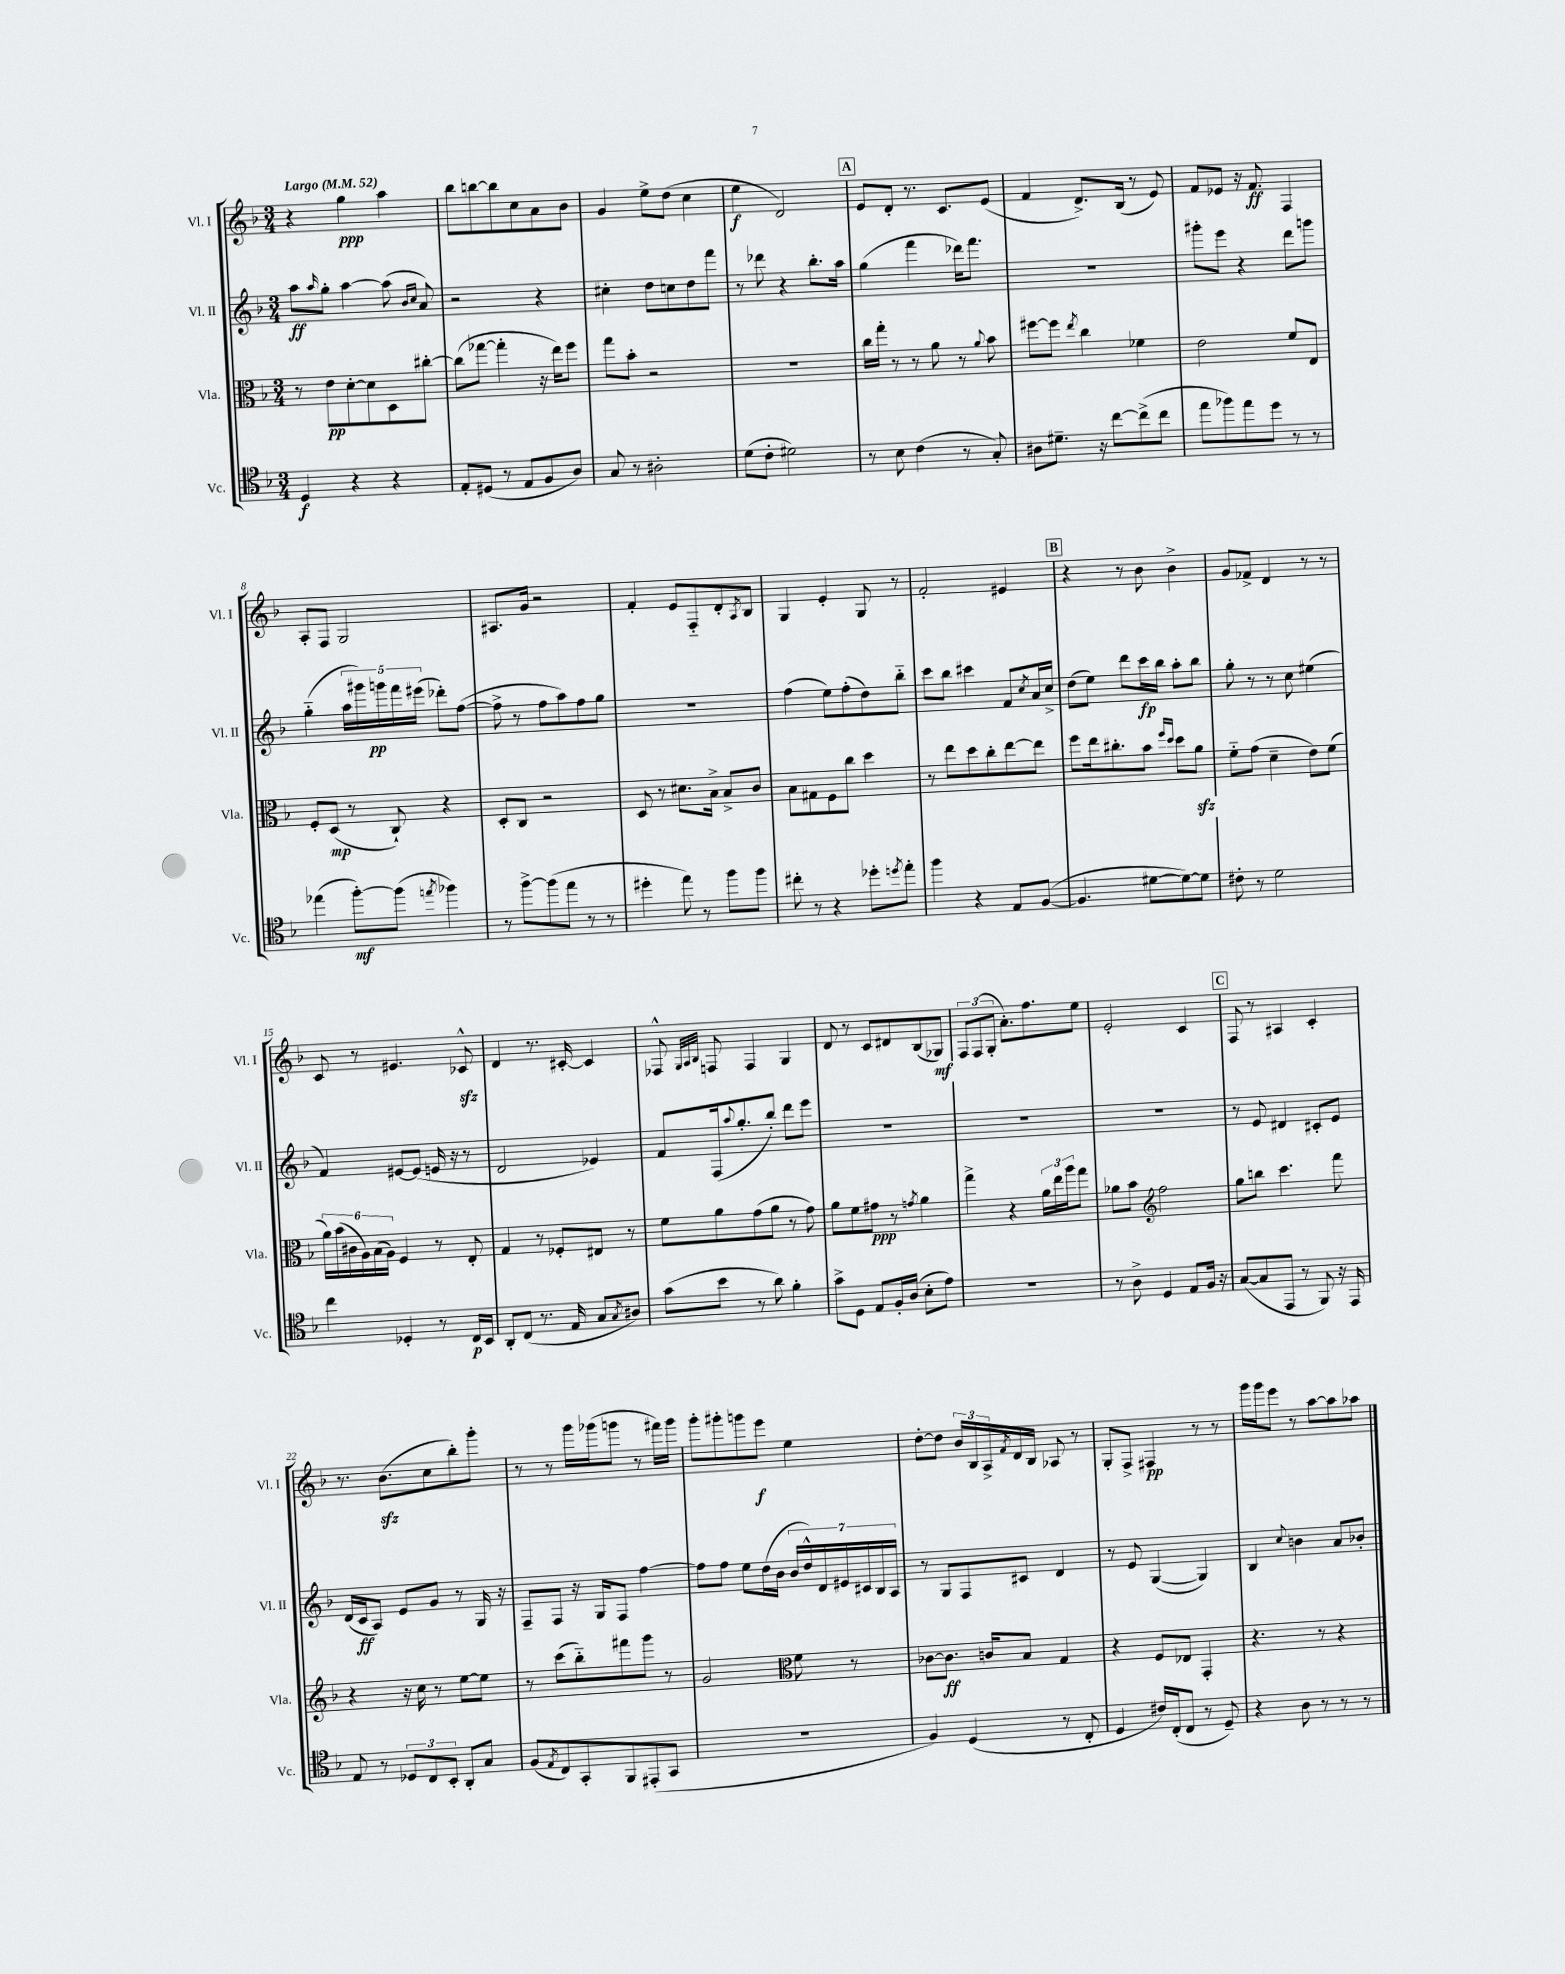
<<
\new StaffGroup <<
\new Staff = "s0" \with { instrumentName = "Vl. I" shortInstrumentName = "Vl. I" } {
    \clef treble \key f \major \numericTimeSignature \time 3/4 \tempo "Largo" 4 = 52
    r4 g''4\ppp a''4 |
    bes''8 b''8~ b''8 c''8 a'8 bes'8 |
    g'4 e''8-> d''8( c''4 |
    e''4\f d'2) |
    \mark \markup { \box "A" } e'8 d'8-. r8. c'8. e'8( |
    f'4 d'8.->) bes16( r8 e'8) |
    f'8 ees'8 r16 f'8.\ff f4 |
    a8-. f8 g2 |
    ais8. g'16 r2 |
    f'4-. e'8 f8-_ d'8-. \acciaccatura { a8 } bes8 |
    g4 e'4-. g8 r8 |
    f'2-. eis'4 |
    \mark \markup { \box "B" } r4 r8 bes'8 bes'4-> |
    g'8 fes'8-> d'4 r8 r8 |
    c'8 r8 eis'4. ces'8-^\sfz |
    d'4 r8. cis'16~-. cis'4 |
    fes8-^ \grace { g32 a32 bes32 } f8 f4 g4 |
    d'8 r8 c'8 dis'8 bes8( ges8\mf) |
    \tuplet 3/2 { f8 f8( g8-. } a'8.-.) f''8. e''8 |
    e'2-. c'4 |
    \mark \markup { \box "C" } f8 r8 ais4 c'4-. |
    r8. bes'8.\sfz( c''8 bes''8-.) g'''8-. |
    r8 r8 g'''16 ges'''16( g'''8 r8 fis'''16) g'''16 |
    g'''8-. gis'''8-. g'''8 e'''8\f e''4 |
    d''8~-. d''8 \tuplet 3/2 { bes'16 bes16 a16-> } \acciaccatura { f'8 } d'16 bes16 aes8 r8 |
    g8-. f8-> fis4\pp r8 r8 |
    g'''16 g'''16 e'''8 r8 a''8~ a''8 aes''8 \bar "|." |
}
\new Staff = "s1" \with { instrumentName = "Vl. II" shortInstrumentName = "Vl. II" } {
    \clef treble \key f \major \numericTimeSignature \time 3/4
    a''8\ff \grace { a''16 } g''8-. a''4~ a''8( \grace { bes'16 c''16 } a'8) |
    r2 r4 |
    cis''4-. d''8 c''8 d''8 f'''8 |
    r8 des'''8 r4 bes''8.-. a''16 |
    \mark \markup { \box "A" } g''4( f'''4 des'''16) f'''8. |
    R2. |
    gis'''8-. e'''8 r4 d'''8 g'''8 |
    g''4-_( \tuplet 5/4 { a''16 gis'''16) g'''16\pp f'''16 eis'''16( } des'''8-.) f''8~( |
    f''8-> r8 f''8 a''8) f''8 g''8 |
    R2. |
    f''4( e''8) f''8-.( d''8) bes''8-_ |
    c'''8 bes''8 cis'''4 f'8 \acciaccatura { c''8 } a'16 c''16-> |
    \mark \markup { \box "B" } d''8( e''8) d'''8 c'''16\fp bes''16 a''8-. bes''8 |
    g''8-. r8 r8 c''8 eis''4( |
    f'4) eis'8~ eis'8( e'16 r16 r8 |
    d'2 ees'4) |
    f'8 f16( \appoggiatura { a''8 } g''8.-. bes''8-.) d'''8 e'''8 |
    R2. |
    R2. |
    R2. |
    \mark \markup { \box "C" } r8 e'8 dis'4 cis'8-. e'8 |
    d'16( c'16\ff a8) e'8 g'8 r8 g16 r16 |
    f8-- f8 r16 g16 f8 f''4~ |
    f''8 f''8 e''8 d''16( bes'16 \tuplet 7/4 { bes'16 d''16-^) d'16 eis'16 cis'16 bes16 a16 } |
    r8 g8 f8 cis'8 d'4 |
    r8 e'8 g4~( g4) |
    bes4 \appoggiatura { c''8 } b'4 a'8 bes'8-. \bar "|." |
}
\new Staff = "s2" \with { instrumentName = "Vla." shortInstrumentName = "Vla." } {
    \clef alto \key f \major \numericTimeSignature \time 3/4
    r8 e'8\pp d'8~-. d'8 d8 cis''8~-. |
    cis''8( ges''8~ ges''4-. r16 e''16) f''8 |
    g''8 bes'8-. r2 |
    R2. |
    \mark \markup { \box "A" } c''16 g''16-. r8 r8 a'8 r8 \appoggiatura { a'8 } bes'8 |
    fis''8~ fis''8 \acciaccatura { e''8 } c''4 fes'4 |
    e'2 f'8 e8 |
    f8-. d8\mp( r8 c8-!) r4 |
    d8-. c8 r2 |
    d8 r8 dis'8. bes16-> bes8-> c'8 |
    bes8 gis8 f8 c''8 d''4 |
    r8 e''8 d''8 c''8-. e''8~ e''8 |
    \mark \markup { \box "B" } f''8 e''16 cis''8.-. bes'8 \grace { f''16 d''16 } d''8 a'8\sfz |
    f'8-_ g'8( d'4-- e'8) f'8( |
    \tuplet 6/4 { a'16) bes'16( cis'16 a16) bes16( a16) } f4 r8 e8-. |
    g4 r8 fes8-. eis8 r8 |
    f'8 a'8 g'8( a'8 r8 g'8) |
    a'8 f'8 gis'8\ppp r8 \acciaccatura { g'8 } a'4 |
    g''4-> r4 \tuplet 3/2 { a'16 e''16 a''16 } g''8 |
    aes'8 bes'8 \clef treble f''2 |
    \mark \markup { \box "C" } g''8 b''8 c'''4. f'''8 |
    r4 r16 c''16 r8 e''8~ e''8 |
    r8 c'''8( bes''8-_) fis'''8 g'''8 r8 |
    g'2 \clef alto f'8 r8 |
    ces'8~ ces'8.\ff c'16 bes8 g4 |
    r4 f8 ees8 g,4-. |
    r4. r8 r4 \bar "|." |
}
\new Staff = "s3" \with { instrumentName = "Vc." shortInstrumentName = "Vc." } {
    \clef tenor \key f \major \numericTimeSignature \time 3/4
    d4\f r4 r4 |
    e8-. dis8( r8 e8 f8 a8) |
    g8 r8 ais2-. |
    d'8( c'8-. dis'2) |
    \mark \markup { \box "A" } r8 bes8 c'4( r8 g8-.) |
    ais8 dis'8.-- r16 c''8~ c''8->( c''8 |
    e''8 fes''8) e''8 d''8 r8 r8 |
    ees''4( f''8~-.\mf) f''8( \acciaccatura { e''8 } fes''4) |
    r8 f''8~-> f''8( e''8 r8 r8 |
    dis''4-. e''8) r8 f''8 f''8 |
    cis''8-. r8 r4 des''8-. \acciaccatura { d''8 } e''8-. |
    f''4 r4 e8 f8~( |
    \mark \markup { \box "B" } f4. dis'8~ dis'8~) dis'8 |
    cis'8-. r8 d'2 |
    c''4 des4-. r8 c16\p bes,16 |
    a,8-. c8( r8. e16 g8 \acciaccatura { g8 } ais8) |
    g'8( bes'8 r8 a'8) f'4-. |
    g'8-> d8 e8 f16-. a16( bes8-. e'8) |
    R2. |
    r8 a8-> d4 e8 f16 r16 |
    \mark \markup { \box "C" } g8~( g8 e,8 r8 f,8) r16 e,16 |
    e8 r8 \tuplet 3/2 { des8 c8 bes,8-. } a,8-. g8 |
    f8( \acciaccatura { e8 } c8) g,8-. f,8 eis,8-.( g,8 |
    R2. |
    f4) d4( r8 c8-. |
    d4 cis'16) c16-.( c8 r8 d8--) |
    r4 a8 r8 r8 r8 \bar "|." |
}
>>
>>
